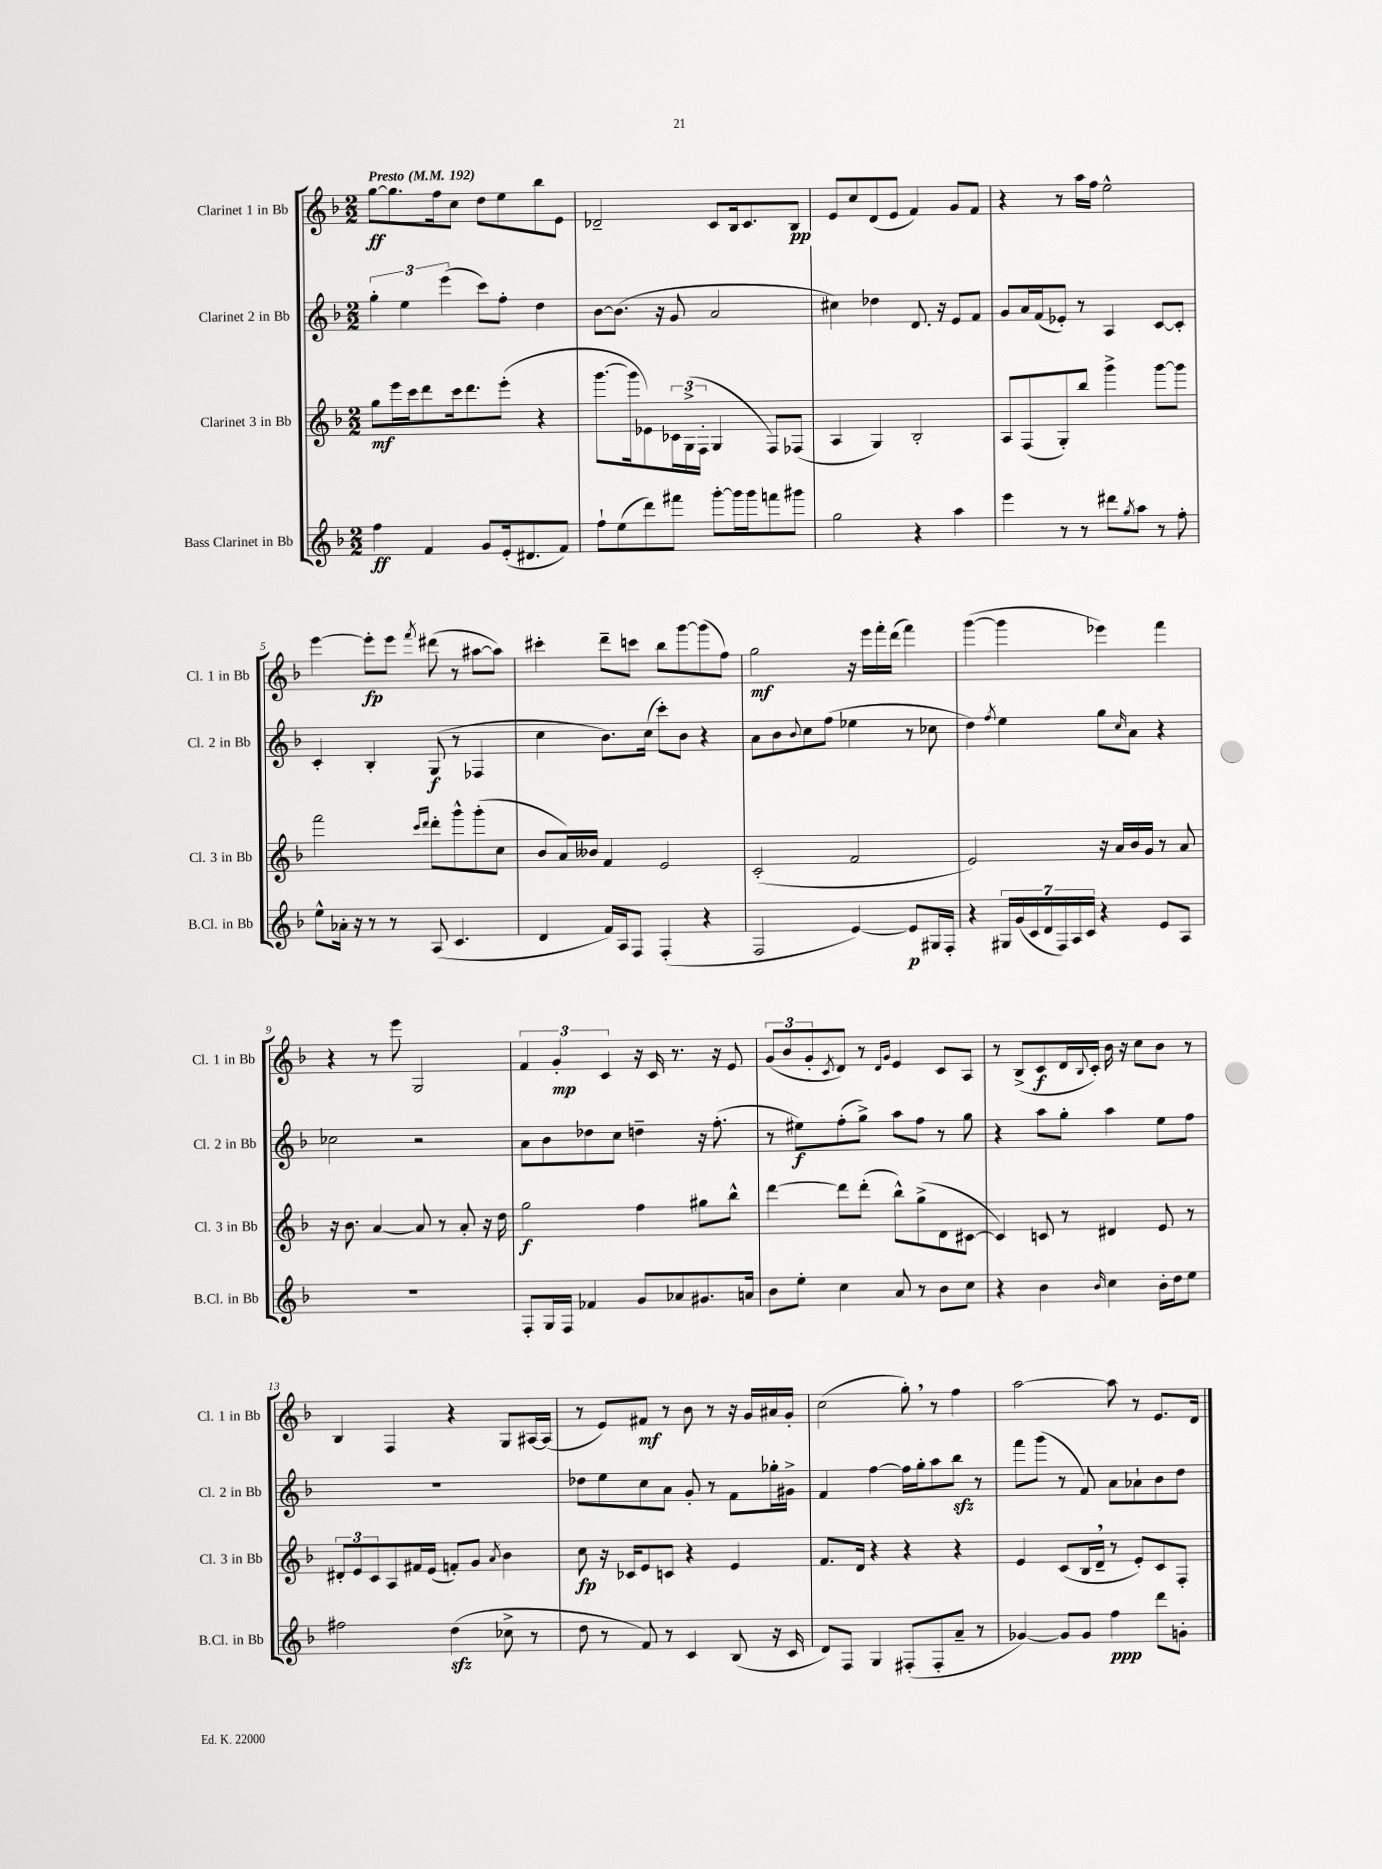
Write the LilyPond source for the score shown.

<<
\new StaffGroup <<
\new Staff = "s0" \with { instrumentName = "Clarinet 1 in Bb" shortInstrumentName = "Cl. 1 in Bb" } {
    \clef treble \key f \major \numericTimeSignature \time 2/2 \tempo "Presto" 4 = 192
    g''8~\ff g''8. f''16 c''8 d''8 e''8 bes''8 e'8 |
    des'2-- c'8 bes16 c'8. bes8\pp |
    e'8 c''8 d'8( e'8 f'4) g'8 f'8 |
    r4 r8 a''16 f''16 e''2-^ |
    e'''4~ e'''8-.\fp e'''8 \acciaccatura { f'''8 } dis'''8( r8 ais''8~ ais''8) |
    cis'''4-. d'''8-- c'''8 bes''8 g'''8~ g'''8( f''8) |
    g''2\mf r16 e'''16 f'''16-. d'''16( f'''4) |
    g'''4~( g'''4 ees'''4) f'''4 |
    r4 r8 e'''8 g2 |
    \tuplet 3/2 { f'4 g'4-.\mp c'4 } r16 c'16 r8. r16 e'8 |
    \tuplet 3/2 { g'8( bes'8 g'8-. } \acciaccatura { c'8 } d'8) r8 \grace { d'16 g'16 } e'4 c'8 a8 |
    r8 bes8->( c'8\f d'16 \appoggiatura { bes8 } c'16-.) bes'16 r16 c''8 bes'8 r8 |
    bes4 f4 r4 g8 ais16~ ais16( |
    r8 e'8) fis'8\mf r8 bes'8 r8 r16 g'16 ais'16 g'16-. |
    c''2( g''8-.) \breathe r8 f''4 |
    a''2~ a''8 r8 e'8. d'16 \bar "|." |
}
\new Staff = "s1" \with { instrumentName = "Clarinet 2 in Bb" shortInstrumentName = "Cl. 2 in Bb" } {
    \clef treble \key f \major \numericTimeSignature \time 2/2
    \tuplet 3/2 { g''4-. e''4 e'''4( } c'''8) f''8-. d''4 |
    bes'8~ bes'8.( r16 g'8 a'2 |
    cis''4) des''4 d'8. r16 e'8 f'8 |
    g'8 a'16 f'16( ees'8-.) r8 a4 c'8~ c'8-. |
    c'4-. bes4-. g8\f( r8 fes4 |
    c''4 bes'8.) c''16( c'''8-.) bes'8 r4 |
    a'8 bes'8 \appoggiatura { bes'8 } c''8 f''8( ees''4 r8 ces''8 |
    d''4) \acciaccatura { f''8 } e''4 g''8 \grace { c''16 } a'8 r4 |
    ces''2 r2 |
    a'8 bes'8 des''8 c''8 d''4-- r16 f''8.-.( |
    r8 eis''8\f) f''8-.( g''8->) a''8 f''8 r8 g''8 |
    r4 a''8 g''8-. a''4 e''8 f''8 |
    R1 |
    des''8 e''8 c''8 a'8 g'8-. r8 f'8 ges''16-. gis'16-> |
    f'4 f''4~ f''16 g''16-. a''8 bes''8\sfz r8 |
    f'''8 g'''8( r8 f'8) a'8 aes'8-! bes'8 d''8 \bar "|." |
}
\new Staff = "s2" \with { instrumentName = "Clarinet 3 in Bb" shortInstrumentName = "Cl. 3 in Bb" } {
    \clef treble \key f \major \numericTimeSignature \time 2/2
    g''8\mf e'''16 c'''16 d'''8 c'''16 d'''8. e'''8-.( r4 |
    g'''8.~ g'''16 ees'8) \tuplet 3/2 { ces'16 g16->( f16-. } g4 f8) fes8( |
    a4 g4) bes2-. |
    a8 f8( g8-.) bes''8 g'''4-> g'''8~ g'''8 |
    f'''2 \grace { c'''16 d'''16 } d'''8-. g'''8-^ g'''8-.( c''8 |
    bes'8 a'16) beses'16 f'4 e'2 |
    c'2-.( f'2 |
    e'2) r16 a'16 bes'16 g'16 r8 a'8 |
    r16 bes'8. a'4~ a'8 r8 a'8-. r16 d''16 |
    g''2\f f''4 gis''8 bes''8-^ |
    d'''4~ d'''8 d'''8-.( bes''8-^) g''8->( d'8 cis'8~ |
    cis'4) c'8 r8 dis'4 e'8 r8 |
    \tuplet 3/2 { dis'8-. e'8 c'8 } a8 fis'16 e'16( f'8-.) g'8 \acciaccatura { a'8 } bes'4 |
    c''8\fp r16 ces'16 e'8 c'8 r4 e'4 |
    f'8. d'16 r4 r4 r4 |
    e'4 c'8( bes16 d'16-- \breathe r8 e'8-.) c'8 f8-. \bar "|." |
}
\new Staff = "s3" \with { instrumentName = "Bass Clarinet in Bb" shortInstrumentName = "B.Cl. in Bb" } {
    \clef treble \key f \major \numericTimeSignature \time 2/2
    f''4\ff f'4 g'8 e'16-.( dis'8. f'8) |
    f''8-! e''8( d'''8) fis'''8 g'''8~-. g'''16 g'''16 f'''8 gis'''8 |
    g''2 r4 a''4 |
    e'''4 r8 r8 dis'''8 \acciaccatura { g''8 } a''8 r8 f''8-. |
    e''8-^ aes'16-. r16 r8 r8 a8( c'4. |
    d'4 f'16) a16 f8 f4-.( r4 |
    f2 e'4~) e'8\p gis16 f16-. |
    r4 \tuplet 7/4 { gis16 g'16( c'16 d'16 f16) a16 c'16 } r4 e'8 a8 |
    R1 |
    f8-. g16 f16 fes'4 g'8 aes'8 gis'8. a'16 |
    bes'8 e''8-. c''4 a'8 r8 bes'8 c''8 |
    r4 bes'4 \grace { bes'16 } c''4 bes'16-. d''16 e''8 |
    fis''2 d''4\sfz( ces''8-> r8 |
    d''8 r8 f'8) r8 c'4 bes8( r16 c'16 |
    d'8) f8 g4 fis8-.( fis8-. a'8-- r8 |
    ges'4~) ges'8 ges'8 f''4\ppp d'''8 g'8-. \bar "|." |
}
>>
>>
